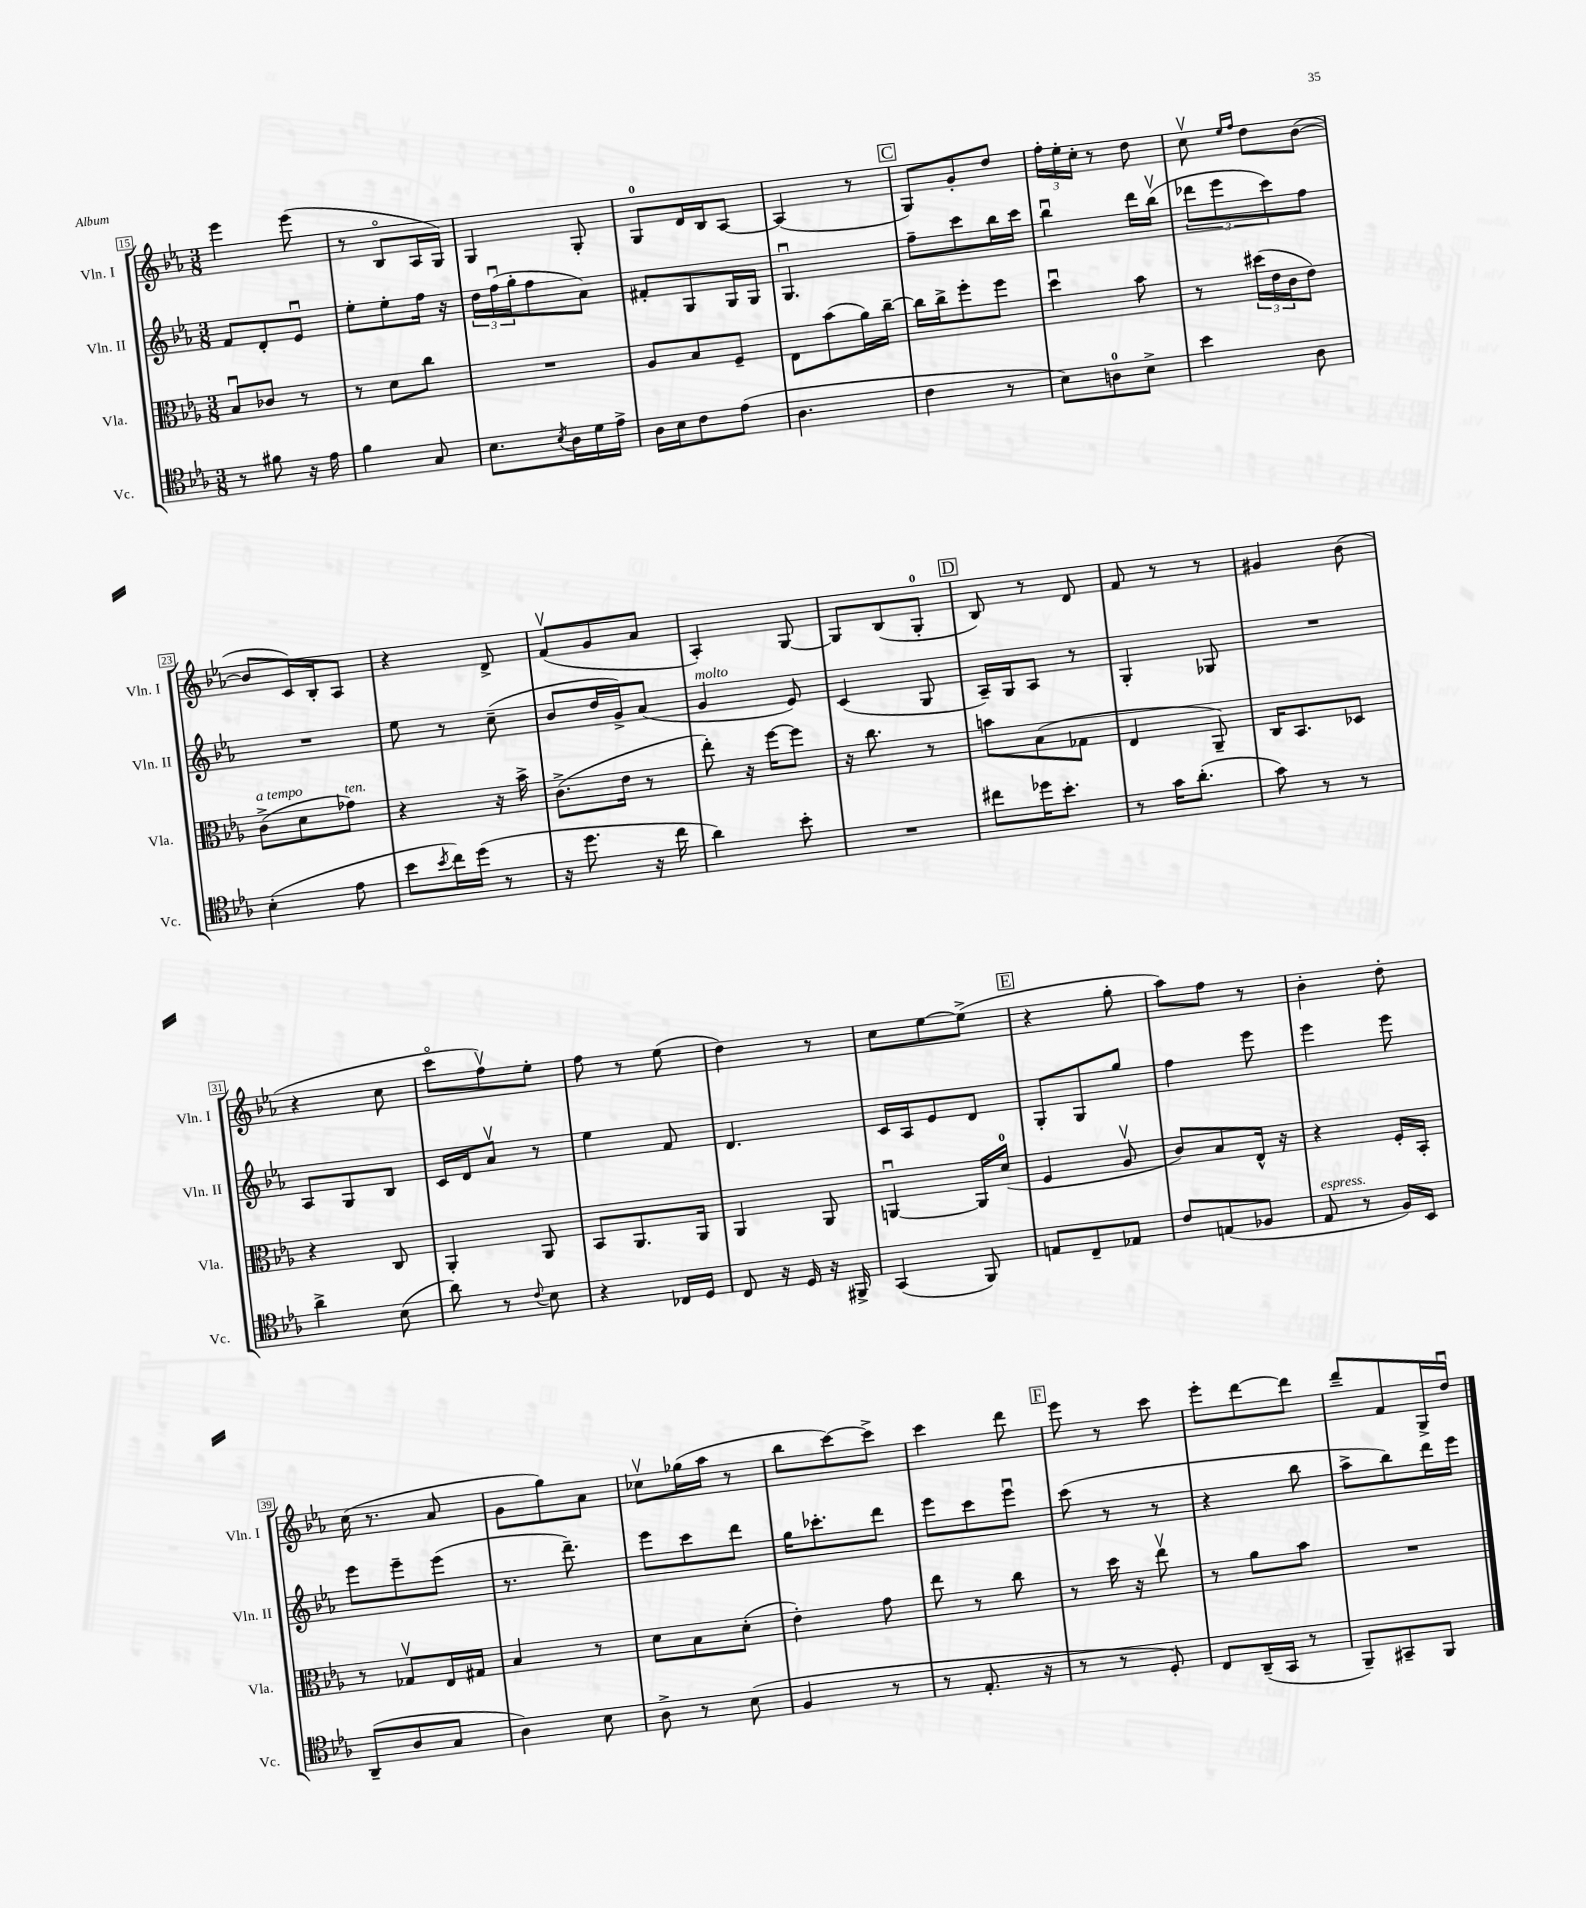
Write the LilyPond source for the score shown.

<<
\new StaffGroup <<
\new Staff = "s0" \with { instrumentName = "Vln. I" shortInstrumentName = "Vln. I" } {
    \clef treble \key ees \major \numericTimeSignature \time 3/8
    ees'''4 ees'''8( |
    r8 bes8\flageolet aes16 g16) |
    g4 g8-. |
    g8-0 d'16 bes16 aes8~ |
    aes4( r8 |
    \mark \markup { \box "C" } g8) g'8-. d''8 |
    \tuplet 3/2 { f''16-. ees''16-. c''16-. } r8 d''8 |
    c''8\upbow \grace { ees''16 f''16 } d''8 bes'8~( |
    bes'8 c'16) bes16-. aes8 |
    r4 d'8-> |
    f'8\upbow( g'8 aes'8 |
    aes4-.) g8~ |
    g8 bes8( g8-0-. |
    \mark \markup { \box "D" } bes8) r8 d'8 |
    f'8 r8 r8 |
    gis'4 bes'8( |
    r4 c''8 |
    c'''8\flageolet f''8\upbow) ees''8-. |
    f''8 r8 ees''8( |
    d''4) r8 |
    c''8 ees''8~ ees''8->( |
    \mark \markup { \box "E" } r4 g''8-. |
    aes''8) f''8 r8 |
    bes'4-. d''8-. |
    c''16( r8. aes'8 |
    g'8 g''8) aes'8 |
    ces''8\upbow ges''16( aes''16 r8 |
    bes''8 c'''8~) c'''8-> |
    c'''4 d'''8 |
    \mark \markup { \box "F" } ees'''8 r8 c'''8 |
    ees'''8-. d'''8~ d'''8 |
    d'''8-- f'8 g16-> d''16\downbow \bar "|." |
}
\new Staff = "s1" \with { instrumentName = "Vln. II" shortInstrumentName = "Vln. II" } {
    \clef treble \key ees \major \numericTimeSignature \time 3/8
    f'8 d'8-. ees'8\downbow |
    ees''8-. ees''8-. f''16 r16 |
    \tuplet 3/2 { d''16 f''16\downbow( g''16-. } f''8 aes'8) |
    fis'8-. g8 g16 g16 |
    g4.\downbow |
    \mark \markup { \box "C" } f''8-- c'''8 bes''16 c'''16 |
    bes''4\downbow d'''16 bes''16\upbow( |
    \tuplet 3/2 { des'''8 ees'''8 c'''8) } f''8 |
    R4. |
    ees''8 r8 c''8--( |
    bes'8 d''16 g'16->) aes'8( |
    g'4^\markup { \italic "molto" } ees'8) |
    c'4( g8 |
    \mark \markup { \box "D" } aes16--) g16 aes8 r8 |
    g4-. ges8 |
    R4. |
    aes8 g8 bes8 |
    c'16 d'16 aes'8\upbow r8 |
    ees''4 f'8 |
    d'4. |
    c'16 aes16 ees'8 d'8 |
    \mark \markup { \box "E" } g8-. g8 g''8 |
    f''4 ees'''8 |
    ees'''4 ees'''8 |
    ees'''8 ees'''8-- ees'''8( |
    r8. d'''8.--) |
    ees'''8 c'''8 d'''8 |
    g''16 ces'''8.-. d'''8 |
    ees'''8 c'''8 ees'''8\downbow |
    \mark \markup { \box "F" } c'''8( r8 r8 |
    r4 bes''8 |
    aes''8-> bes''8) d'''16 ees'''16 \bar "|." |
}
\new Staff = "s2" \with { instrumentName = "Vla." shortInstrumentName = "Vla." } {
    \clef alto \key ees \major \numericTimeSignature \time 3/8
    bes8\downbow ces'8 r8 |
    r8 d'8 c''8 |
    R4. |
    aes8 bes8 f8-- |
    ees8 bes'8( aes'16) c''16~-- |
    \mark \markup { \box "C" } c''16 c''16-> f''8-. f''8 |
    d''4\downbow bes'8 |
    r8 \tuplet 3/2 { dis''16( ees'16 c'16 } ees'8) |
    c'8->^\markup { \italic "a tempo" }( d'8 ges'8^\markup { \italic "ten." }) |
    r4 r16 bes'16-> |
    c'8.->( ees'16 r8 |
    ees''8-.) r16 f''16~ f''8 |
    r16 c''8. r8 |
    \mark \markup { \box "D" } b'8 bes8( ges8 |
    ees4 aes,8--) |
    c16 bes,8. des8 |
    r4 c8 |
    aes,4-. aes,8 |
    bes,8 aes,8. aes,16 |
    aes,4 aes,8 |
    a,4~\downbow a,16 d'16-0( |
    \mark \markup { \box "E" } f4 aes8\upbow |
    c'8) bes8 ees16-^ r16 |
    r4 f16-. bes,16-. |
    r8 ges8\upbow ees16 gis16 |
    bes4 r8 |
    d'8 bes8 d'8-.( |
    ees'4-.) g'8 |
    ees''8 r8 c''8 |
    \mark \markup { \box "F" } r8 d''16 r16 ees''8\upbow |
    r8 aes'8 bes'8 |
    R4. \bar "|." |
}
\new Staff = "s3" \with { instrumentName = "Vc." shortInstrumentName = "Vc." } {
    \clef tenor \key ees \major \numericTimeSignature \time 3/8
    r8 fis'8 r16 ees'16 |
    f'4 g8 |
    bes8. \acciaccatura { bes8 } aes16 d'16 ees'16-> |
    aes16 bes16 c'8 ees'8( |
    aes4. |
    \mark \markup { \box "C" } c'4 r8 |
    bes8) a8-0 bes8-> |
    bes'4 aes8 |
    bes4-.( ees'8 |
    bes'8 \acciaccatura { bes'8 } c''16) d''16( r8 |
    r16 d''8. r16 c''16 |
    aes'4) bes'8-. |
    R4. |
    \mark \markup { \box "D" } cis''8 des''16 bes'8.-. |
    r8 g'16 aes'8.-.( |
    g'8) r8 r8 |
    aes'4-> bes8( |
    aes'8) r8 \appoggiatura { c'8 } bes8 |
    r4 ces16 d16 |
    c8 r16 d16 r16 fis,16-> |
    g,4( f,8) |
    \mark \markup { \box "E" } e8 c8-- ees8 |
    c'8 e8( fes8 |
    ees8^\markup { \italic "espress." } r8 f16) bes,16 |
    aes,8--( aes8 g8 |
    aes4) bes8 |
    aes8-> r8 bes8( |
    f4 r8 |
    r8 ees8.-. r16 |
    \mark \markup { \box "F" } r8 r8 d8-.) |
    c8 aes,16--( g,16 r8 |
    f,8--) gis,8-- f,8 \bar "|." |
}
>>
>>
\layout { \context { \Score currentBarNumber = #15 \override BarNumber.stencil = #(make-stencil-boxer 0.1 0.3 ly:text-interface::print) } }
